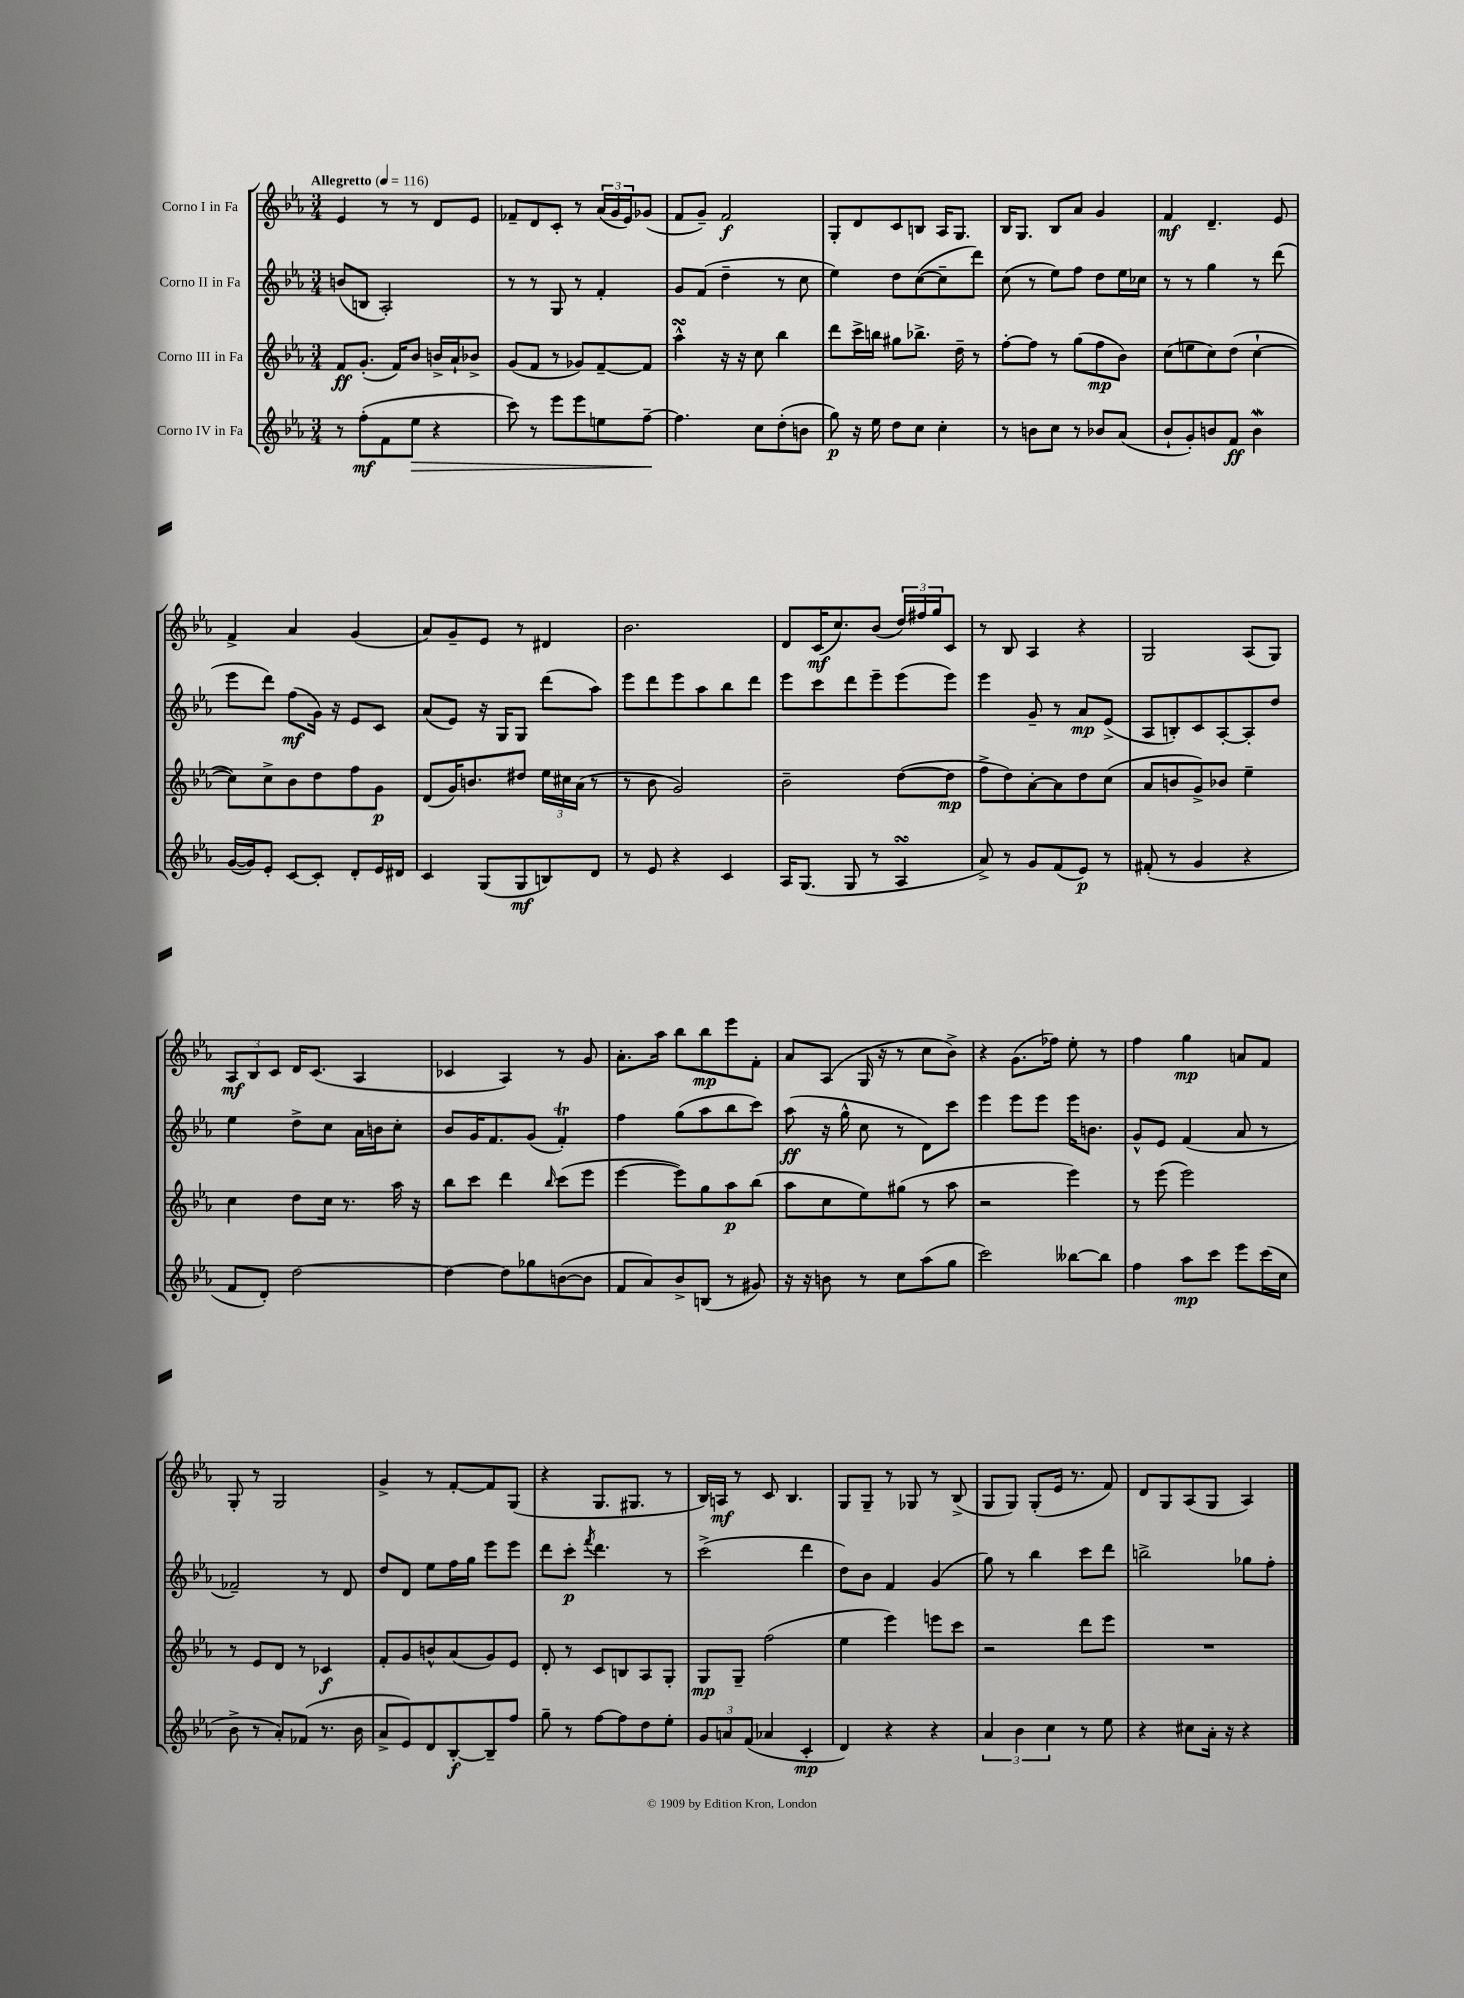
<<
\new StaffGroup <<
\new Staff = "s0" \with { instrumentName = "Corno I in Fa" } {
    \clef treble \key ees \major \numericTimeSignature \time 3/4 \tempo "Allegretto" 4 = 116
    ees'4 r8 r8 d'8 ees'8 |
    fes'8-- d'8 c'8-. r8 \tuplet 3/2 { aes'16( g'16 ees'16) } ges'8( |
    f'8 g'8--) f'2\f |
    g8-. d'8 c'8 b8 aes16 g8. |
    bes16 g8. bes8 aes'8 g'4 |
    f'4\mf d'4.-- ees'8 |
    f'4-> aes'4 g'4( |
    aes'8) g'8-- ees'8 r8 dis'4 |
    bes'2. |
    d'8 c'16\mf( c''8.) bes'8( \tuplet 3/2 { d''16) fis''16 g''16 } c'8 |
    r8 bes8 aes4 r4 |
    g2 aes8( g8) |
    \tuplet 3/2 { aes8\mf bes8 c'8 } d'16 c'8.( aes4 |
    ces'4 aes4) r8 g'8 |
    aes'8.-. aes''16 bes''8 bes''8\mp ees'''8 f'8-. |
    aes'8 aes8( g16 r16 r8 c''8 bes'8->) |
    r4 g'8.( fes''16) ees''8-. r8 |
    f''4 g''4\mp a'8 f'8 |
    g8-. r8 g2 |
    g'4-> r8 f'8~-. f'8 g8( |
    r4 g8. gis8. r8 |
    bes16) a16\mf r8 c'8 bes4. |
    g8 g8-- r8 ges8 r8 bes8->( |
    g8 g8) g8-.( ees'16 r8. f'8) |
    d'8 g8 aes8( g8 aes4) \bar "|." |
}
\new Staff = "s1" \with { instrumentName = "Corno II in Fa" } {
    \clef treble \key ees \major \numericTimeSignature \time 3/4
    b'8( b8 aes2-.) |
    r8 r8 g8 r8 f'4-. |
    g'8 f'8( d''4-- r8 c''8 |
    ees''4) d''8 c''8~( c''8-- d'''8) |
    c''8( r8 ees''8) f''8 d''8 ees''16 ces''16 |
    r8 r8 g''4 r8 d'''8( |
    ees'''8 d'''8) f''8\mf( g'16) r16 ees'8 c'8 |
    aes'8( ees'8) r16 g16 g8 d'''8( aes''8) |
    ees'''8 d'''8 ees'''8 aes''8 bes''8 d'''8 |
    ees'''8 c'''8 d'''8 ees'''8-- ees'''8( ees'''8) |
    ees'''4 g'8-- r8 aes'8\mp ees'8->( |
    aes8 b8-.) c'8 aes8~-. aes8-. d''8 |
    ees''4 d''8-> c''8 aes'16 b'16 c''8-. |
    bes'8 g'16 f'8. g'8( f'4-.\trill) |
    f''4 g''8( aes''8 bes''8 c'''8) |
    aes''8\ff( r16 g''16-^ c''8 r8 d'8) c'''8 |
    ees'''4 ees'''8 ees'''8 ees'''16 b'8. |
    g'8-^ ees'8 f'4( aes'8 r8 |
    fes'2--) r8 d'8 |
    d''8 d'8 ees''8 f''16 g''16 ees'''8 ees'''8 |
    d'''8 c'''8-.\p \acciaccatura { f'''8 } d'''4. r8 |
    c'''2->( d'''4 |
    d''8) bes'8 f'4 g'4( |
    g''8) r8 bes''4 c'''8 d'''8 |
    b''2-> ges''8 f''8-. \bar "|." |
}
\new Staff = "s2" \with { instrumentName = "Corno III in Fa" } {
    \clef treble \key ees \major \numericTimeSignature \time 3/4
    f'8\ff g'8.-.( f'16) bes'8 b'16-> aes'16-! bes'8-> |
    g'8( f'8 r8 ges'8) f'8~-- f'8 |
    aes''4-^\turn r16 r16 c''8 bes''4 |
    d'''8 c'''16-> b''16 gis''8 bes''8.-> d''16-- r8 |
    f''8~-. f''8 r8 g''8( f''8\mp bes'8) |
    c''8( e''8 c''8) d''8( c''4~-! |
    c''8) c''8-> bes'8 d''8 f''8 g'8\p |
    d'8( g'16) b'8. dis''8 \tuplet 3/2 { ees''16 cis''16 aes'16( } r8 |
    r8 bes'8 g'2) |
    bes'2-- d''8~( d''8\mp |
    f''8-> d''8) aes'8~-. aes'8 d''8 c''8( |
    aes'8 b'8 g'8->) bes'8 ees''4-- |
    c''4 d''8 c''16 r8. aes''16 r16 |
    bes''8 c'''8 d'''4 \grace { bes''16 } c'''8( ees'''8 |
    ees'''4~ ees'''8) g''8 aes''8\p bes''8( |
    aes''8 c''8 ees''8) gis''8( r8 aes''8 |
    r2 ees'''4) |
    r8 ees'''8( ees'''2) |
    r8 ees'8 d'8 r8 ces'4\f |
    f'8-. g'8 b'8-^ aes'8( g'8) ees'8 |
    d'8-. r8 c'8 b8 aes8 g8-. |
    g8\mp g8-- f''2( |
    ees''4 ees'''4) e'''8 c'''8 |
    r2 d'''8 ees'''8 |
    R2. \bar "|." |
}
\new Staff = "s3" \with { instrumentName = "Corno IV in Fa" } {
    \clef treble \key ees \major \numericTimeSignature \time 3/4
    r8 f''8-.\mf( f'8 ees''8\> r4 |
    c'''8) r8 ees'''8 ees'''8 e''8 f''8~--\! |
    f''4. c''8 d''8-.( b'8 |
    g''8\p) r16 ees''16 d''8 c''8 c''4-. |
    r8 b'8 c''8 r8 bes'8 aes'8( |
    bes'8-! g'8-.) b'8 f'8\ff b'4\mordent |
    g'16~( g'16) ees'8-. c'8~ c'8-. d'8-. ees'16 dis'16 |
    c'4 g8( g8\mf b8) d'8 |
    r8 ees'8 r4 c'4 |
    aes16 g8.( g8 r8 aes4\turn |
    aes'8->) r8 g'8 f'8( ees'8\p) r8 |
    fis'8-.( r8 g'4 r4 |
    f'8 d'8-.) d''2~ |
    d''4~ d''8 ges''8 b'8~( b'8 |
    f'8 aes'8) bes'8-> b8( r8 gis'8) |
    r16 r16 b'8 r8 c''8 aes''8( g''8 |
    c'''2) beses''8~ beses''8 |
    f''4 aes''8\mp c'''8 ees'''8 c'''16( c''16 |
    bes'8-> r8 aes'8-.) fes'8( r8. bes'16 |
    aes'8-> ees'8) d'8 bes8~-.\f bes8-- f''8 |
    g''8-- r8 f''8~ f''8 d''8 ees''8-. |
    \tuplet 3/2 { g'8 a'8 f'8( } aes'4 c'4-.\mp |
    d'4) r4 r4 |
    \tuplet 3/2 { aes'4 bes'4 c''4 } r8 ees''8 |
    r4 cis''8 aes'16-. r16 r4 \bar "|." |
}
>>
>>
\layout { \context { \Score \remove "Bar_number_engraver" } }
